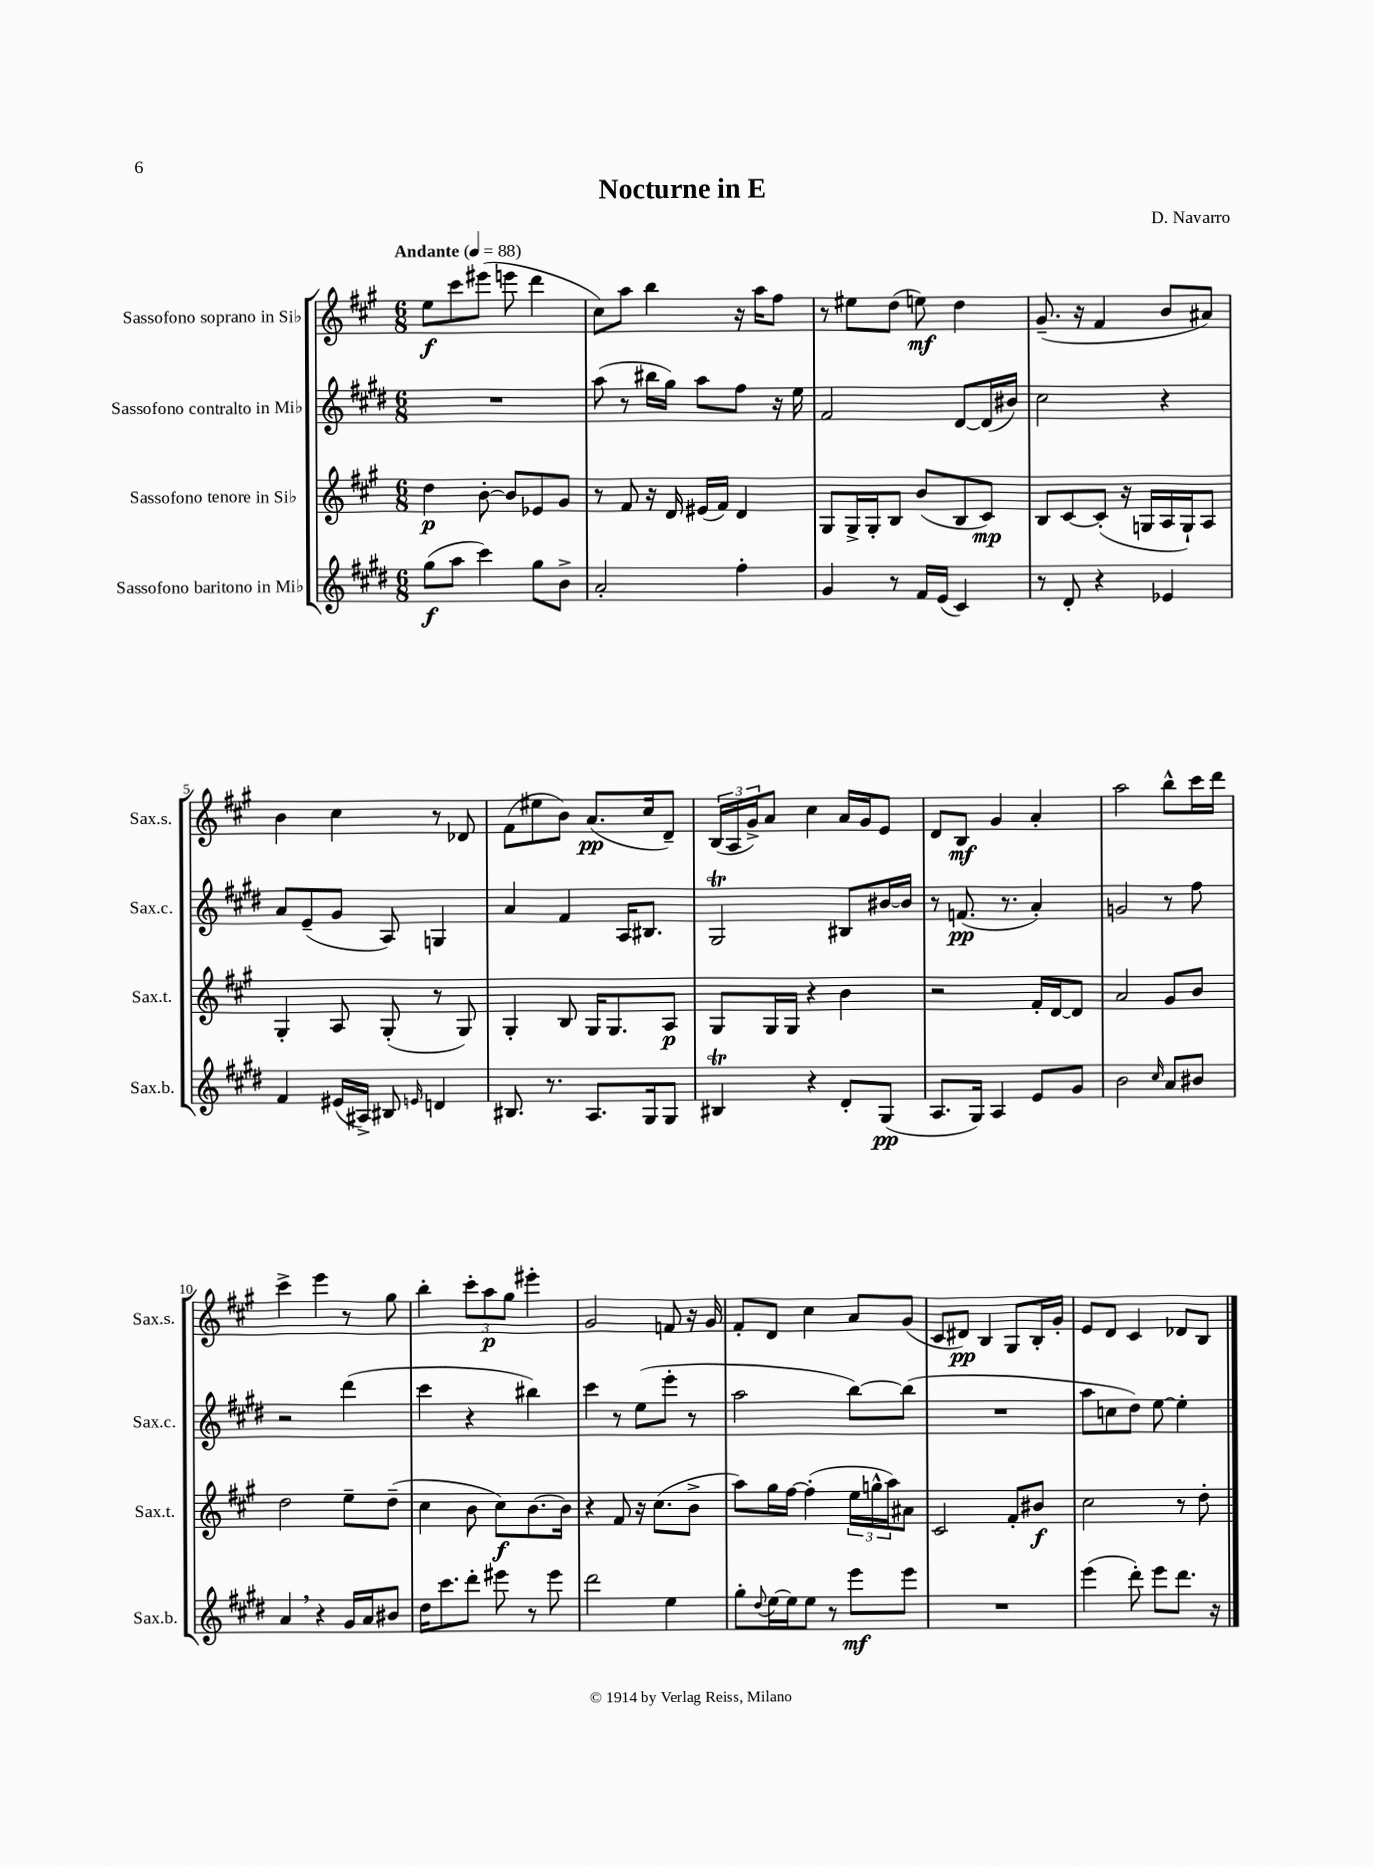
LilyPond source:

\header { title = "Nocturne in E" composer = "D. Navarro" }
<<
\new StaffGroup <<
\new Staff = "s0" \with { instrumentName = "Sassofono soprano in Sib" shortInstrumentName = "Sax.s." } {
    \clef treble \key a \major \numericTimeSignature \time 6/8 \tempo "Andante" 4 = 88
    e''8\f cis'''8 eis'''8( e'''8 d'''4 |
    cis''8) a''8 b''4 r16 a''16 fis''8 |
    r8 eis''8 d''8( e''8\mf) d''4 |
    gis'8.--( r16 fis'4 b'8 ais'8) |
    b'4 cis''4 r8 des'8 |
    fis'8( eis''8 b'8) a'8.\pp( cis''16 d'8--) |
    \tuplet 3/2 { b16( a16 gis'16->) } a'8 cis''4 a'16 gis'16 e'8 |
    d'8 b8\mf gis'4 a'4-. |
    a''2 b''8-^ cis'''16 d'''16 |
    cis'''4-> e'''4 r8 gis''8 |
    b''4-. \tuplet 3/2 { cis'''8-. a''8\p gis''8 } eis'''4-. |
    gis'2 f'8 r16 gis'16 |
    fis'8-. d'8 cis''4 a'8 gis'8( |
    cis'8 dis'8\pp) b4 gis8 b16-. gis'16-. |
    e'8 d'8 cis'4 des'8 b8 \bar "|." |
}
\new Staff = "s1" \with { instrumentName = "Sassofono contralto in Mib" shortInstrumentName = "Sax.c." } {
    \clef treble \key e \major \numericTimeSignature \time 6/8
    R2. |
    a''8( r8 bis''16 gis''16) a''8 fis''8 r16 e''16 |
    fis'2 dis'8~ dis'16( bis'16) |
    cis''2 r4 |
    a'8 e'8--( gis'8 a8) g4 |
    a'4 fis'4 a16 bis8. |
    gis2\trill bis8 bis'16~ bis'16 |
    r8 f'8.\pp( r8. a'4-.) |
    g'2 r8 fis''8 |
    r2 dis'''4( |
    cis'''4 r4 bis''4) |
    cis'''4 r8 e''8( e'''8-. r8 |
    a''2 b''8~) b''8( |
    R2. |
    a''8 c''8 dis''8) e''8~ e''4-. \bar "|." |
}
\new Staff = "s2" \with { instrumentName = "Sassofono tenore in Sib" shortInstrumentName = "Sax.t." } {
    \clef treble \key a \major \numericTimeSignature \time 6/8
    d''4\p b'8~-. b'8 ees'8 gis'8 |
    r8 fis'8 r16 d'16 eis'16( fis'16) d'4 |
    gis8 gis16-> gis16-. b8 b'8( b8 cis'8\mp) |
    b8 cis'8~ cis'8-.( r16 g16 a16 g16-!) a8 |
    gis4-. a8 gis8-.( r8 gis8) |
    gis4-. b8 gis16 gis8. a8\p |
    gis8 gis16 gis16 r4 b'4 |
    r2 fis'16-. d'16~ d'8 |
    a'2 gis'8 b'8 |
    d''2 e''8-- d''8--( |
    cis''4 b'8 cis''8\f) b'8.~ b'16 |
    r4 fis'8 r16 cis''8.( b'8-> |
    a''8) gis''16 fis''16~ fis''4-.( \tuplet 3/2 { e''16 g''16-^ a''16) } ais'8 |
    cis'2 fis'8-. bis'8\f |
    cis''2 r8 d''8-. \bar "|." |
}
\new Staff = "s3" \with { instrumentName = "Sassofono baritono in Mib" shortInstrumentName = "Sax.b." } {
    \clef treble \key e \major \numericTimeSignature \time 6/8
    gis''8\f( a''8 cis'''4) gis''8 b'8-> |
    a'2-. fis''4-. |
    gis'4 r8 fis'16 e'16( cis'4) |
    r8 dis'8-. r4 ees'4 |
    fis'4 eis'16( ais16->) bis8 \grace { e'16 } d'4 |
    bis8. r8. a8. gis16 gis8 |
    bis4\trill r4 dis'8-. gis8\pp( |
    a8. gis16) a4 e'8 gis'8 |
    b'2 \grace { cis''16 } a'8 bis'8 |
    a'4 \breathe r4 gis'16 a'16 bis'8 |
    dis''16 cis'''8. dis'''8-. eis'''8 r8 eis'''8 |
    dis'''2 e''4 |
    gis''8-. \appoggiatura { dis''8 } e''16~ e''16 e''8 r8 e'''8\mf e'''8 |
    R2. |
    e'''4( dis'''8-.) e'''8 dis'''8. r16 \bar "|." |
}
>>
>>
